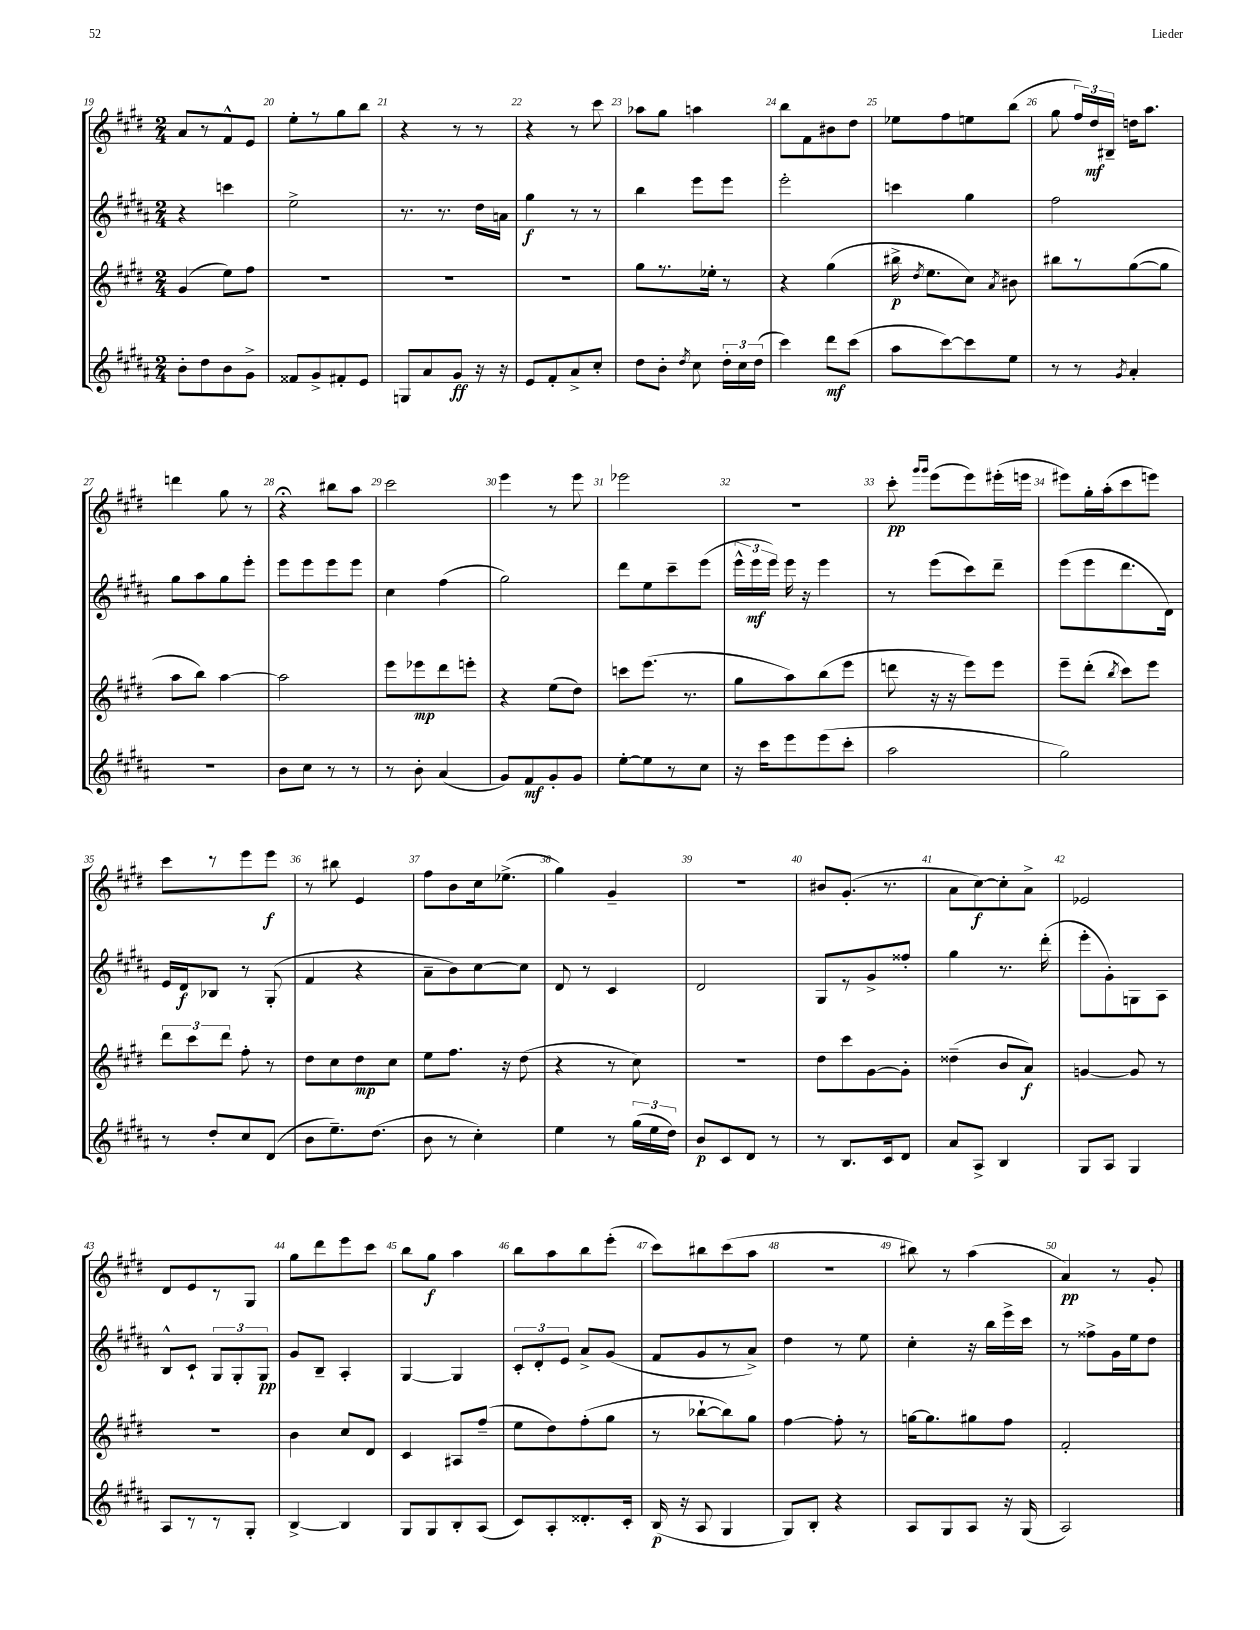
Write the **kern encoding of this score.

**kern	**dynam	**kern	**dynam	**kern	**dynam	**kern	**dynam
*part4	*part4	*part3	*part3	*part2	*part2	*part1	*part1
*staff4	*staff4	*staff3	*staff3	*staff2	*staff2	*staff1	*staff1
*clefG2	*	*clefG2	*	*clefG2	*	*clefG2	*
*k[f#c#g#d#a#]	*	*k[f#c#g#d#]	*	*k[f#c#g#d#a#]	*	*k[f#c#g#d#]	*
*M2/4	*	*M2/4	*	*M2/4	*	*M2/4	*
=19	=19	=19	=19	=19	=19	=19	=19
8b'\L	.	(4g#/	.	4r	.	8a/L	.
8dd#\	.	.	.	.	.	8r	.
8b\	.	8ee\L)	.	4cccn\	.	8f#^^/	.
8g#^\J	.	8ff#\J	.	.	.	8e/J	.
=20	=20	=20	=20	=20	=20	=20	=20
8f##X/L	.	2r	.	2ee^\	.	8ee'\L	.
8g#^/	.	.	.	.	.	8r	.
8f#X'/	.	.	.	.	.	8gg#\	.
8e/J	.	.	.	.	.	8bb\J	.
=21	=21	=21	=21	=21	=21	=21	=21
8Gn/L	.	2r	.	8.r	.	4r	.
8a#/	.	.	.	.	.	.	.
.	.	.	.	8.r	.	.	.
8g#/J	ff	.	.	.	.	8r	.
16r	.	.	.	16dd#\LL	.	8r	.
16r	.	.	.	16an\JJ	.	.	.
=22	=22	=22	=22	=22	=22	=22	=22
8e/L	.	2r	.	4gg#\	f	4r	.
8f#'/	.	.	.	.	.	.	.
8a#^/	.	.	.	8r	.	8r	.
8cc#'/J	.	.	.	8r	.	8ccc#\	.
=23	=23	=23	=23	=23	=23	=23	=23
8dd#\L	.	8gg#\L	.	4bb\	.	8aa-X\L	.
8b'\J	.	8.r	.	.	.	8gg#\J	.
8qdd#/	.	.	.	.	.	.	.
8cc#\	.	.	.	8eee\L	.	4aan\	.
.	.	16ee-X'\Jk	.	.	.	.	.
24dd#'\LL	.	8r	.	8eee\J	.	.	.
24cc#\	.	.	.	.	.	.	.
(24dd#\JJ	.	.	.	.	.	.	.
=24	=24	=24	=24	=24	=24	=24	=24
4ccc#\)	.	4r	.	2eee'\	.	8bb\L	.
.	.	.	.	.	.	8f#\	.
8ddd#\L	mf	(4gg#\	.	.	.	8b#X\	.
(8ccc#\J	.	.	.	.	.	8dd#\J	.
=25	=25	=25	=25	=25	=25	=25	=25
8aa#\L	.	16bb#X^\	p	4cccn\	.	8ee-X\L	.
.	.	8qdd#/	.	.	.	.	.
.	.	8.ee\L	.	.	.	.	.
[8ccc#\)	.	.	.	.	.	8ff#\	.
8ccc#\]	.	8cc#\J)	.	4gg#\	.	8een\	.
.	.	8qa/	.	.	.	.	.
8ee\J	.	8b#X\	.	.	.	(8bb\J	.
=26	=26	=26	=26	=26	=26	=26	=26
8r	.	8bb#X\L	.	2ff#\	.	8gg#\	.
8r	.	8r	.	.	.	24ff#/LL)	.
.	.	.	.	.	.	24dd#/	mf
.	.	.	.	.	.	24B#X~/JJ	.
8qg#/	.	.	.	.	.	.	.
4a#'/	.	([8gg#\	.	.	.	16ddn\KL	.
.	.	.	.	.	.	8.aa\J	.
.	.	8gg#\J]	.	.	.	.	.
!!LO:LB:g=z
=27	=27	=27	=27	=27	=27	=27	=27
2r	.	8aa\L	.	8gg#\L	.	4dddn\	.
.	.	8bb\J)	.	8aa#\	.	.	.
.	.	[4aa\	.	8gg#\	.	8gg#\	.
.	.	.	.	8eee'\J	.	8r	.
=28	=28	=28	=28	=28	=28	=28	=28
8b\L	.	2aa\]	.	8eee\L	.	4r;<	.
8cc#\J	.	.	.	8eee\	.	.	.
8r	.	.	.	8eee\	.	8bb#X\L	.
8r	.	.	.	8eee\J	.	8aa\J	.
=29	=29	=29	=29	=29	=29	=29	=29
8r	.	8eee\L	.	4cc#\	.	2ccc#\	.
8b'\	.	8eee-X\	mp	.	.	.	.
(4a#/	.	8ddd#\	.	(4ff#\	.	.	.
.	.	8eeen'\J	.	.	.	.	.
=30	=30	=30	=30	=30	=30	=30	=30
8g#/L)	.	4r	.	2gg#\)	.	4eee\	.
8f#/	mf	.	.	.	.	.	.
8g#'/	.	(8ee\L	.	.	.	8r	.
8g#/J	.	8dd#\J)	.	.	.	8eee\	.
=31	=31	=31	=31	=31	=31	=31	=31
[8ee'\L	.	8cccn\L	.	8ddd#\L	.	2eee-X\	.
8ee\]	.	(8.eee\J	.	8ee\	.	.	.
8r	.	.	.	8ccc#~\	.	.	.
.	.	8.r	.	.	.	.	.
8cc#\J	.	.	.	(8eee\J	.	.	.
=32	=32	=32	=32	=32	=32	=32	=32
16r	.	8gg#\L	.	24eee^^\LL	.	2r	.
.	.	.	.	24eee\	mf	.	.
16ccc#\KL	.	.	.	.	.	.	.
.	.	.	.	24eee\JJ)	.	.	.
8eee\	.	8aa\)	.	16eee\	.	.	.
.	.	.	.	16r	.	.	.
(8eee\	.	(8bb\	.	4eee\	.	.	.
8ccc#'\J	.	8eee\J	.	.	.	.	.
=33	=33	=33	=33	=33	=33	=33	=33
2aa#\	.	8dddn\	.	8r	.	8ccc#'\	pp
.	.	.	.	.	.	16qqggg#/LL	.
.	.	.	.	.	.	16qqggg#/JJ	.
.	.	16r	.	(8eee\L	.	(8eee\L	.
.	.	16r	.	.	.	.	.
.	.	8eee\L)	.	8ccc#\)	.	8eee\)	.
.	.	8eee\J	.	8ddd#~\J	.	(16eee#X'\L	.
.	.	.	.	.	.	16eeen\JJ	.
=34	=34	=34	=34	=34	=34	=34	=34
2gg#\)	.	8eee~\L	.	(8eee\L	.	8eee#X\L)	.
.	.	(8ddd#'\J	.	8eee\	.	16gg#'\L	.
.	.	.	.	.	.	(16aa'\J	.
.	.	8qbb/	.	.	.	.	.
.	.	8ccc#\L)	.	8.ddd#\	.	8ccc#\	.
.	.	8eee\J	.	.	.	8eeen\J)	.
.	.	.	.	16d#\Jk)	.	.	.
!!LO:LB:g=z
=35	=35	=35	=35	=35	=35	=35	=35
8r	.	12ddd#\L	.	16e/LL	.	8ccc#\L	.
.	.	.	.	16d#/J	f	.	.
.	.	12ccc#\	.	.	.	.	.
8dd#'/L	.	.	.	8B-X/J	.	8r	.
.	.	12ddd#\J	.	.	.	.	.
8cc#/	.	8ff#'\	.	8r	.	8eee\	.
(8d#/J	.	8r	.	(8G#'/	.	8eee\J	f
=36	=36	=36	=36	=36	=36	=36	=36
8b\L	.	8dd#\L	.	4f#/	.	8r	.
8.ee~\)	.	8cc#\	.	.	.	8bb#X\	.
.	.	8dd#\	mp	4r	.	4e/	.
(8.dd#\J	.	.	.	.	.	.	.
.	.	8cc#\J	.	.	.	.	.
=37	=37	=37	=37	=37	=37	=37	=37
8b\	.	8ee\L	.	8a#~\L	.	8ff#\L	.
8r	.	8.ff#\J	.	8b\)	.	8b\	.
4cc#'\)	.	.	.	[8cc#\	.	16cc#\k	.
.	.	16r	.	.	.	(8.ee-X^\J	.
.	.	(8dd#\	.	8cc#\J]	.	.	.
=38	=38	=38	=38	=38	=38	=38	=38
4ee\	.	4r	.	8d#/	.	4gg#\)	.
.	.	.	.	8r	.	.	.
8r	.	8r	.	4c#/	.	4g#~/	.
(24gg#\LL	.	8cc#\)	.	.	.	.	.
24ee\	.	.	.	.	.	.	.
24dd#\JJ)	.	.	.	.	.	.	.
=39	=39	=39	=39	=39	=39	=39	=39
8b/L	p	2r	.	2d#/	.	2r	.
8c#/	.	.	.	.	.	.	.
8d#/J	.	.	.	.	.	.	.
8r	.	.	.	.	.	.	.
=40	=40	=40	=40	=40	=40	=40	=40
8r	.	8dd#\L	.	8G#/L	.	8b#X/L	.
8.B/L	.	8ccc#\	.	8r	.	(8.g#'/J	.
.	.	[8g#\	.	8g#^/	.	.	.
16c#/k	.	.	.	.	.	8.r	.
8d#/J	.	8g#'\J]	.	8ff##X'/J	.	.	.
=41	=41	=41	=41	=41	=41	=41	=41
8a#/L	.	(4dd##X~\	.	4gg#\	.	8a\L	.
8A#^/J	.	.	.	.	.	[8cc#\)	f
4B/	.	8b/L	.	8.r	.	8cc#'\]	.
.	.	8a/J)	f	.	.	8a^\J	.
.	.	.	.	(16ddd#'\	.	.	.
=42	=42	=42	=42	=42	=42	=42	=42
8G#/L	.	[4gn/	.	8eee'\L	.	2e-X/	.
8A#/J	.	.	.	8g#'\)	.	.	.
4G#/	.	8g/]	.	8Gn\	.	.	.
.	.	8r	.	8A#\J	.	.	.
!!LO:LB:g=z
=43	=43	=43	=43	=43	=43	=43	=43
8A#/L	.	2r	.	8B^^/L	.	8d#/L	.
8r	.	.	.	8c#`/J	.	8e/	.
8r	.	.	.	12G#/L	.	8r	.
.	.	.	.	12G#'/	.	.	.
8G#'/J	.	.	.	.	.	8G#/J	.
.	.	.	.	12G#/J	pp	.	.
=44	=44	=44	=44	=44	=44	=44	=44
[4B^/	.	4b\	.	8g#/L	.	8gg#\L	.
.	.	.	.	8B~/J	.	8ddd#\	.
4B/]	.	8cc#/L	.	4A#'/	.	8eee\	.
.	.	8d#/J	.	.	.	8ccc#\J	.
=45	=45	=45	=45	=45	=45	=45	=45
8G#/L	.	4c#/	.	[4G#/	.	8bb\L	.
8G#/	.	.	.	.	.	8gg#\J	f
8B'/	.	8A#X/L	.	4G#/]	.	4aa\	.
(8A#/J	.	(8ff#~/J	.	.	.	.	.
=46	=46	=46	=46	=46	=46	=46	=46
8c#/L)	.	8ee\L	.	12c#'/L	.	8bb\L	.
.	.	.	.	12d#'/	.	.	.
8A#'/	.	8dd#\)	.	.	.	8aa\	.
.	.	.	.	12e/J	.	.	.
8.d##X'/	.	(8ff#'\	.	8a#^/L	.	8bb\	.
.	.	8gg#\J	.	(8g#/J	.	(8eee'\J	.
16c#'/Jk	.	.	.	.	.	.	.
=47	=47	=47	=47	=47	=47	=47	=47
(16B/	p	8r	.	8f#/L	.	8ccc#\L)	.
16r	.	.	.	.	.	.	.
8A#/	.	[8bb-X`\L	.	8g#/	.	8bb#X\	.
4G#/	.	8bb-\])	.	8r	.	(8ccc#\	.
.	.	8gg#\J	.	8a#^/J)	.	8aa\J	.
=48	=48	=48	=48	=48	=48	=48	=48
8G#/L)	.	[4ff#\	.	4dd#\	.	2r	.
8B'/J	.	.	.	.	.	.	.
4r	.	8ff#'\]	.	8r	.	.	.
.	.	8r	.	8ee\	.	.	.
=49	=49	=49	=49	=49	=49	=49	=49
8A#/L	.	[16ggn\KL	.	4cc#'\	.	8bb#X\)	.
.	.	8.gg\]	.	.	.	.	.
8G#/	.	.	.	.	.	8r	.
8A#/J	.	8gg#X\	.	16r	.	(4aa\	.
.	.	.	.	16bb\LL	.	.	.
16r	.	8ff#\J	.	16eee^\	.	.	.
(16G#/	.	.	.	16ccc#\JJ	.	.	.
=50	=50	=50	=50	=50	=50	=50	=50
2A#/)	.	2f#'/	.	8r	.	4a/)	pp
.	.	.	.	8ff##X^\L	.	.	.
.	.	.	.	16g#\L	.	8r	.
.	.	.	.	16ee\J	.	.	.
.	.	.	.	8dd#\J	.	8g#'/	.
==	==	==	==	==	==	==	==
*-	*-	*-	*-	*-	*-	*-	*-
